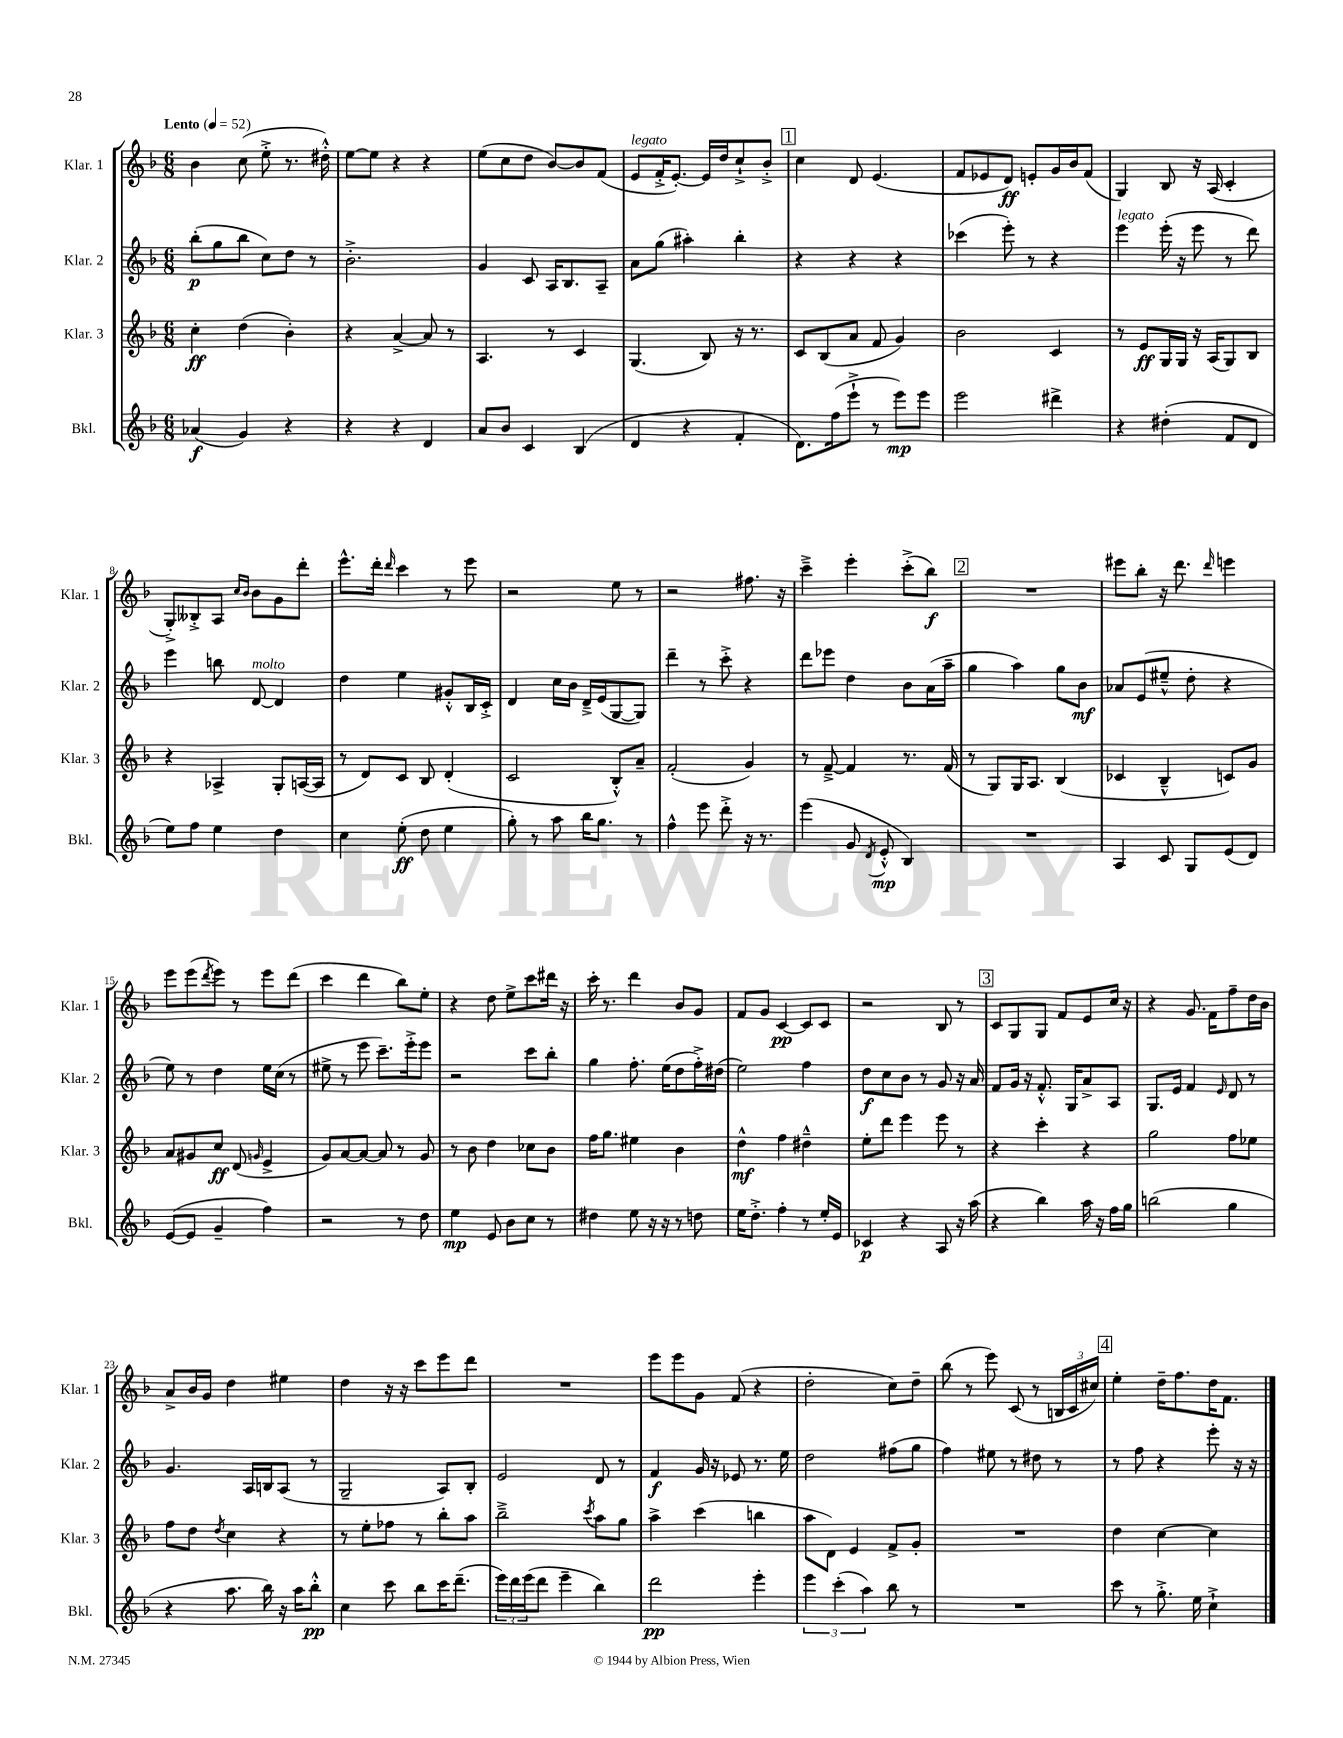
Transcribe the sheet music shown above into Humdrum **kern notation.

**kern	**kern	**kern	**kern
*staff4	*staff3	*staff2	*staff1
*clefG2	*clefG2	*clefG2	*clefG2
*k[b-]	*k[b-]	*k[b-]	*k[b-]
*M6/8	*M6/8	*M6/8	*M6/8
*MM52	*MM52	*MM52	*MM52
(4a-/	4cc'\	(8bb-'\L	4b-\
.	.	8gg\	.
4g/)	(4dd\	8bb-\J	(8cc\
.	.	8cc\L)	8ee'^\
4r	4b-'\)	8dd\J	8.r
.	.	8r	.
.	.	.	16dd#'^^\)
=	=	=	=
4r	4r	2.b-'^\	[8ee\L
.	.	.	8ee\]J
4r	[4a^/	.	4r
4d/	8a/]	.	4r
.	8r	.	.
=	=	=	=
8a/L	4.A/	4g/	(8ee\L
8b-/J	.	.	8cc\
4c/	.	8c/	8dd\J
.	8r	16A/LK	[8b-/L)
.	.	8.B-/	.
(4B-/	4c/	.	8b-/]
.	.	8A~/J	(8f/J
=	=	=	=
4d/	(4.G/	8a\L	8e/L
.	.	(8gg\J	16f'^/K
.	.	.	[8.e'/J)
4r	.	4aa#'\)	.
.	8B-/)	.	16e/]LL
.	.	.	16dd/J
4f'/	16r	4bb-'\	8cc`^/
.	8.r	.	.
.	.	.	8b-'^/J
=	=	=	=
8.d\L)	8c/L	4r	4cc\
.	(8B-/	.	.
(16ff\k	.	.	.
8eee`^\J	8a/J	4r	8d/
8r	8f/	.	(4.e/
8eee\L)	4g/)	4r	.
8eee\J	.	.	.
=	=	=	=
2eee\	2b-\	(4ccc-\	8f/L
.	.	.	8e-/
.	.	8eee'\)	8d/J)
.	.	8r	8e'/L
4ddd#^\	4c/	4r	16g/L
.	.	.	16b-/J
.	.	.	(8f/J
=	=	=	=
4r	8r	4eee\	4G/)
.	8e/L	.	.
(4dd#'\	16G/L	(16eee'\	8B-/
.	16G/JJ	16r	.
.	16r	8eee\	16r
.	(16A/LK	.	(16A/
8f/L	8G/)	8r	4c'/
8d/J	8B-/J	8ddd\)	.
=	=	=	=
8ee\L)	4r	4eee\	8G'^/L)
8ff\J	.	.	8B--'^/
4ee\	4A-^/	8bb\	8A/J
.	.	.	16qqcc/LL
.	.	.	16qqb-/JJ
.	.	[8d/	8b-\L
4dd\	8G'/L	4d/]	8g\
.	([16A/L	.	8ddd'\J
.	16A/]JJ	.	.
=	=	=	=
4cc\	8r	4dd\	8.eee^^\L
.	8d/L)	.	.
.	.	.	16ddd'\Jk
.	.	.	16qqddd/
(8ee'\	8c/J	4ee\	4ccc\
8dd\	8B-/	.	.
4ee\	(4d'/	8g#'^^/L	8r
.	.	16B-/L	8eee\
.	.	16c'^/JJ	.
=	=	=	=
8gg'\)	2c/	4d/	2r
8r	.	.	.
8aa\	.	16cc\LL	.
.	.	16b-\JJ	.
16bb-\LK	.	16d~^/LL	.
8.gg\J	.	(16e/J	.
.	8B-'^^/L)	[8G/	8ee\
8r	8a~/J	8G/]J)	8r
=	=	=	=
4ff^^\	(2f'/	4ddd~\	2r
8eee\	.	8r	.
8ddd'^\	.	8ccc'^\	.
16r	4g/)	4r	8.ff#\
8.r	.	.	.
.	.	.	16r
=	=	=	=
(4eee\	8r	8ddd\L	4ccc~^\
.	[8f~^/	8eee-\J	.
8g/	4f/]	4dd\	4eee'\
8qd/	.	.	.
8e'^^/	.	.	.
4B-/)	8.r	8b-\L	(8ccc'^\L
.	.	(16a\L	8bb-\J)
.	(16f/	16aa~\JJ	.
=	=	=	=
2.r	8r	4gg\	2.r
.	8G/L)	.	.
.	16G/K	4aa\)	.
.	8.A/J	.	.
.	(4B-/	8gg\L	.
.	.	8b-\J	.
=	=	=	=
4A/	4c-/	8a-/L	8eee#\L
.	.	(8e/	8bb-'\J
8c/	4B-~^^/	8ee#~^^/J	16r
.	.	.	8.ddd\
8G/L	.	8dd'\	.
.	.	.	16qqddd/
(8e/	8c/L)	4r	4eee\
8d/J)	8g/J	.	.
=	=	=	=
([8e/L	8a/L	8ee\)	8eee\L
8e/]J	8g#/	8r	(8eee\
.	.	.	8qddd/
4g~/	8cc/J	4dd\	8eee\J)
.	(8d/	.	8r
.	16qqg/	.	.
4ff\)	4e^/	16ee\LL	8eee\L
.	.	(16cc\JJ	.
.	.	8r	(8ddd\J
=	=	=	=
2r	8g/L)	8ee#^\	4ccc\
.	[8a/	8r	.
.	8a/_J	8eee\	4ddd\
.	8a/]	8.ccc~\L)	.
8r	8r	.	8bb-\L)
.	.	16eee'^\k	.
8dd\	8g/	8eee\J	8ee'\J
=	=	=	=
4ee\	8r	2r	4r
.	8b-\	.	.
8e/	4dd\	.	8dd\
8b-\L	.	.	8ee^\L
8cc\J	8cc-\L	8ccc\L	8ccc\
8r	8b-\J	8bb-'\J	16ddd#\Jk
.	.	.	16r
=	=	=	=
4dd#\	16ff\LK	4gg\	16ccc'\
.	8.gg\J	.	8.r
8ee\	4ee#\	8.ff'\	4ddd\
16r	.	.	.
16r	.	(16ee\LK	.
8r	4b-\	8dd\	8b-/L
8dd\	.	16ff'^\L)	8g/J
.	.	(16dd#\JJ	.
=	=	=	=
16ee\LK	4dd^^\	2ee\)	8f/L
8.dd'^\J	.	.	.
.	.	.	8g/J
4ff'\	4ff\	.	[4c/
8r	4dd#~^^\	4ff\	8c/]L
16ee'/LL	.	.	8c/J
16e/JJ	.	.	.
=	=	=	=
4c-/	8ee'\L	8dd\L	2r
.	8ddd\J	8cc\	.
4r	4eee\	8b-\J	.
.	.	8r	.
8A/	8eee\	8g/	8B-/
16r	8r	16r	8r
(16aa\	.	16a/	.
=	=	=	=
4r	4r	8f/L	8c/L
.	.	16g/Jk	8G/
.	.	16r	.
4bb-\)	4ccc'\	8.f'^^/	8G/J
.	.	.	8f/L
.	.	16G/LK	.
16aa\	4r	8a^/	8e/
16r	.	.	.
16ff\LL	.	8A/J	16cc/Jk
16gg\JJ	.	.	16r
=	=	=	=
(2bb\	2gg\	8.G/L	4r
.	.	16e/Jk	.
.	.	4f/	8.g/
.	.	.	16f\LK
.	.	16qqe/	.
4gg\	8ff\L	8d/	8ff~\
.	8ee-\J	8r	16dd\L
.	.	.	16b-\JJ
=	=	=	=
4r	8ff\L	4.g/	8a^/L
.	8dd\J	.	16b-/L
.	.	.	16g/JJ
.	8qdd/	.	.
8.aa\	4cc\	.	4dd\
.	.	16A/LL	.
16bb-\)	.	16B/J	.
16r	4r	(8A/J	4ee#\
16aa\LK	.	.	.
8bb-'^^\J	.	8r	.
=	=	=	=
4cc\	8r	2G~/	4dd\
.	8ee'\L	.	.
8ccc\	8ff-\J	.	16r
.	.	.	16r
8bb-\L	8r	.	8ccc\L
16ccc\K	8bb-'\L	8A/L)	8eee\
(8.ddd~\J	.	.	.
.	8aa\J	8B-'/J	8ddd\J
=	=	=	=
24eee\LL)	2bb-~^\	2e/	2.r
24ddd\	.	.	.
(24eee\J	.	.	.
8ddd\J	.	.	.
4eee~\	.	.	.
.	8qccc/	.	.
4bb-\)	8aa\L	8d/	.
.	8gg\J	8r	.
=	=	=	=
2ddd\	4aa^\	4f/	8eee\L
.	.	.	8eee\
.	(4ccc\	16g/	8g\J
.	.	16r	.
.	.	8e-/	(8f/
4eee'\	4bb\	8.r	4r
.	.	16ee\	.
=	=	=	=
6eee\	8aa\L	2dd\	2dd'\
.	8d\J)	.	.
(6ccc'\	.	.	.
.	4e/	.	.
6aa\)	.	.	.
8bb-\	8f^/L	(8ff#\L	8cc\L)
8r	8g'/J	8gg\J	8dd~\J
=	=	=	=
2.r	2.r	4ff\)	(8bb-\
.	.	.	8r
.	.	8ee#\	8eee\)
.	.	8r	(8c/
.	.	8dd#\	8r
.	.	8r	24B/LL
.	.	.	24c/
.	.	.	24cc#/JJ)
=	=	=	=
8ccc\	4dd\	8r	4ee'\
8r	.	8ff\	.
8.gg'^\	[4cc\	4r	16dd~\LK
.	.	.	8.ff\
16ee\	.	.	.
4cc`^\	4cc\]	8eee'\	16dd\K
.	.	.	8.f\J
.	.	16r	.
.	.	16r	.
==	==	==	==
*-	*-	*-	*-
